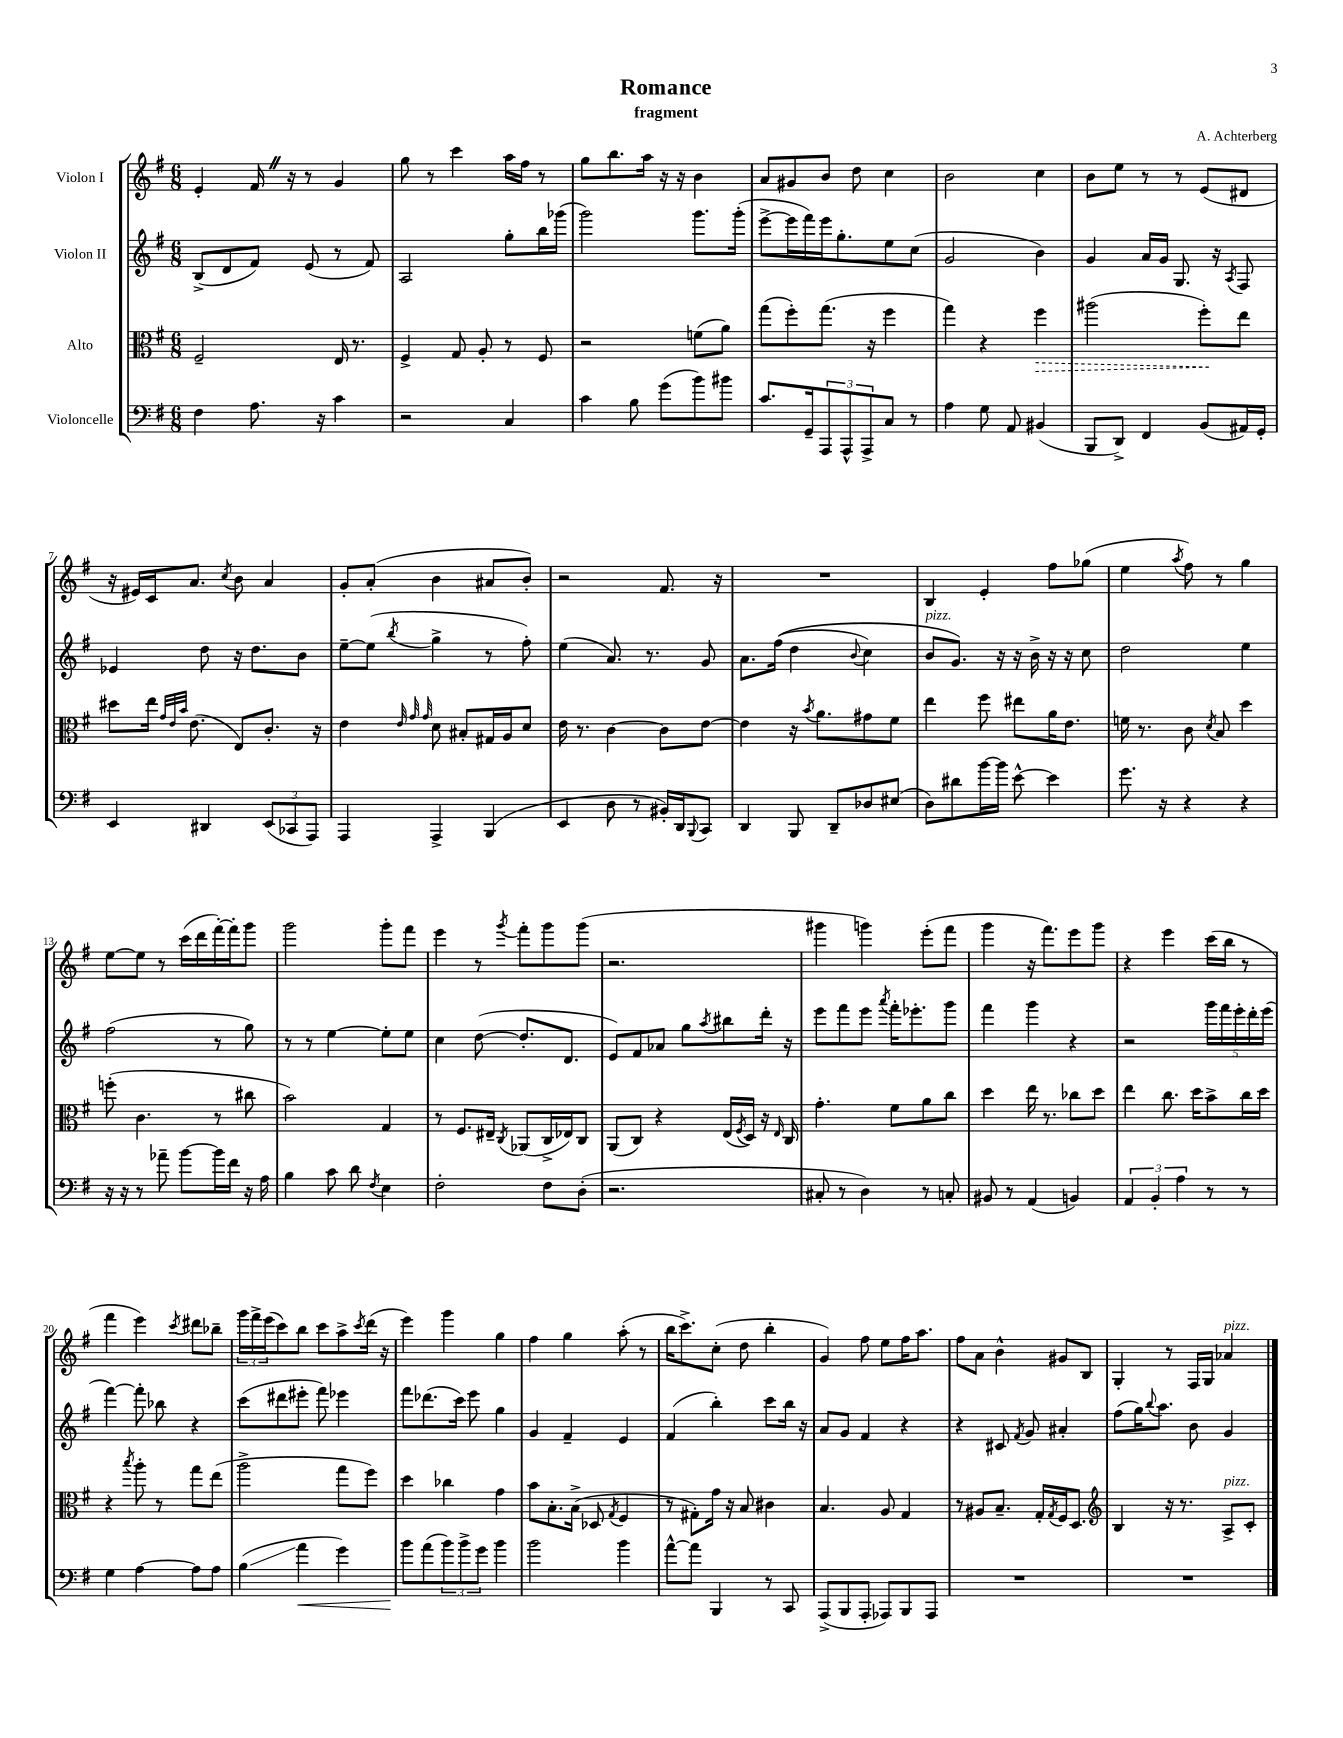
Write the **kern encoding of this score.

**kern	**kern	**kern	**kern
*staff4	*staff3	*staff2	*staff1
*clefF4	*clefC3	*clefG2	*clefG2
*k[f#]	*k[f#]	*k[f#]	*k[f#]
*M6/8	*M6/8	*M6/8	*M6/8
4F#\	2F#~/	(8B^/L	4e'/
.	.	8d/	.
8.A\	.	8f#/J)	16f#/
.	.	.	16r
.	.	(8e/	8r
16r	.	.	.
4c\	16E/	8r	4g/
.	8.r	.	.
.	.	8f#/)	.
=	=	=	=
2r	4F#^/	2A/	8gg\
.	.	.	8r
.	8G/	.	4ccc\
.	8A'/	.	.
4C/	8r	8gg'\L	16aa\LL
.	.	.	16ff#\JJ
.	8F#/	16bb\L	8r
.	.	(16ggg-\JJ	.
=	=	=	=
4c\	2r	2ggg\)	8gg\L
.	.	.	8.bb\
8B\	.	.	.
.	.	.	16aa\Jk
(8g\L	.	.	16r
.	.	.	16r
8b\)	(8f\L	8.ggg\L	4b\
8b#\J	8a\J)	.	.
.	.	(16ggg'\Jk	.
=	=	=	=
8.c/L	(8gg\L	[8eee^\L	8a/L
.	8ff#'\)	16eee\]L	8g#/
16GG~/k	.	16fff#\)	.
12AAA/	(8.gg\J	16eee\J	8b/J
.	.	8.gg'\	.
12AAA^^/	.	.	.
.	.	.	8dd\
12AAA^/	.	.	.
.	16r	.	.
8C/J	4ff#\	8ee\	4cc\
8r	.	(8cc\J	.
=	=	=	=
4A\	4gg\)	2g/	2b\
8G\	4r	.	.
8AA/	.	.	.
(4BB#/	4ff#\	4b\)	4cc\
=	=	=	=
8BBB/L	(2aa#\	4g/	8b\L
8DD^/J)	.	.	8ee\J
4FF#/	.	16a/LL	8r
.	.	16g/JJ	.
.	.	8.G/	8r
(8BB/L	8ff#'\L)	.	(8e/L
.	.	16r	.
.	.	8qA/	.
16AA#/L)	8ee\J	8F#/	8d#/J
16GG'/JJ	.	.	.
=	=	=	=
4EE/	8dd#\L	4e-/	16r
.	.	.	16e#/LL)
.	16ee\Jk	.	16c/J
.	32qqg/LLL	.	.
.	32qqe/	.	.
.	32qqb/JJJ	.	.
.	(8.e\	.	8.a/J
4DD#/	.	8dd\	.
.	.	.	8qcc/
.	8E/L)	16r	8b\
.	.	8.dd\L	.
(12EE/L	8.c'/J	.	4a/
12CC-/	.	.	.
.	.	8b\J	.
12AAA/J)	.	.	.
.	16r	.	.
=	=	=	=
4AAA/	4e\	[8ee~\L	8g'/L
.	.	(8ee\]J	(8a'/J
.	32qqe/	.	.
.	32qqg/	.	.
.	32qqg/	8qbb/	.
4AAA^/	8d\	4gg^\	4b\
.	8B#'/L	.	.
(4BBB/	16G#/L	8r	8a#/L
.	16A/J	.	.
.	8d/J	8ff#'\)	8b'/J)
=	=	=	=
4EE/	16e\	(4ee\	2r
.	8.r	.	.
8D\	[4c\	8.a/)	.
8r	.	.	.
.	.	8.r	.
16BB#'/LL)	8c\]L	.	8.f#/
16DD/J	.	.	.
8qqBBB/	.	.	.
8CC/J	[8e\J	8g/	.
.	.	.	16r
=	=	=	=
4DD/	4e\]	8.a\L	2.r
.	.	&((16ff#\Jk	.
8BBB/	16r	4dd\	.
.	8qb/	.	.
.	8.a\L	.	.
8DD~/L	.	.	.
.	.	8qqb/	.
8D-/	8g#\	4cc\)	.
(8E#/J	8f#\J	.	.
=	=	=	=
8D\L)	4ee\	8b/L	4B/
8d#\	.	8.g/J&)	.
[16b\L	8ff#\	.	4e'/
16b\]JJ	.	16r	.
[8e^^\	8ee#\L	16r	.
.	.	16b^\	.
4e\]	16a\K	16r	8ff#\L
.	8.e\J	16r	.
.	.	8cc\	(8gg-\J
=	=	=	=
8.g\	16f\	2dd\	4ee\
.	8.r	.	.
16r	.	.	.
.	.	.	8qaa/
4r	8c\	.	8ff#\)
.	8qd/	.	.
.	8B/	.	8r
4r	4dd\	4ee\	4gg\
=	=	=	=
16r	(8ff'\	(2ff#\	[8ee\L
16r	.	.	.
8r	4.c\	.	8ee\]J
8a-~\	.	.	8r
[8b\L	.	.	(16ccc\LL
.	.	.	16ddd\
16b\]L	8r	8r	[16fff#'\)
16f#\JJ	.	.	16fff#'\]J
16r	8cc#\	8gg\)	8ggg\J
16A\	.	.	.
=	=	=	=
4B\	2b\)	8r	2ggg\
.	.	8r	.
8c\	.	[4ee\	.
8d\	.	.	.
8qF#/	.	.	.
4E\	4G/	8ee'\]L	8ggg'\L
.	.	8ee\J	8fff#\J
=	=	=	=
2F#'\	8r	4cc\	4eee\
.	8.F#/L	.	.
.	.	([8dd\	8r
.	16E#~/Jk	.	.
.	8qC/	.	8qggg/
.	(8AA-/L	8.dd'/]L	8fff#'\L
8F#\L	16C^/L	.	8ggg\
.	16E-/J)	8.d/J	.
(8D'\J	8C/J	.	(8ggg\J
=	=	=	=
2.r	(8AA/L	8e/L)	2.r
.	8C/J)	8f#/	.
.	4r	8a-/J	.
.	.	8gg\L	.
.	.	8qaa/	.
.	(16E/LL	8bb#\	.
.	8qF#/	.	.
.	16D/JJ)	.	.
.	16r	16ddd'\Jk	.
.	16qqE/	.	.
.	16C/	16r	.
=	=	=	=
8C#'/	4.g'\	8eee\L	4ggg#\
8r	.	8fff#\	.
4D\)	.	8eee\J	4ggg\)
.	.	8qaaa/	.
.	8f#\L	16fff#'\LK	.
.	.	8.eee-'\	.
8r	8a\	.	(8eee'\L
8C'/	8cc\J	8ggg\J	8fff#\J
=	=	=	=
8BB#/	4dd\	4fff#\	4ggg\
8r	.	.	.
(4AA/	16ee\	4ggg\	16r
.	8.r	.	8.fff#\L)
4BB/)	8cc-\L	4r	8eee\
.	8dd\J	.	8ggg\J
=	=	=	=
6AA/	4ee\	2r	4r
6BB'/	.	.	.
.	8.cc\	.	4eee\
6A\	.	.	.
.	16dd\LK	.	.
8r	8b^\	20ggg\LL	(16ccc\LL
.	.	20fff#\	.
.	.	.	16bb\JJ
.	.	20eee'\	.
8r	16cc\L	.	8r
.	.	20ddd'\	.
.	16dd\JJ	.	.
.	.	(20eee\JJ	.
=	=	=	=
4G\	4r	[4fff#\)	4fff#\
.	8qbb/	.	.
[4A\	8aa'\	8fff#'\]	4eee\)
.	8r	8bb-\	.
.	.	.	8qccc/
8A\]L	8gg\L	4r	8ddd#\L
8A\J	(8ee\J	.	8bb-~\J
=	=	=	=
(4B\	2aa^\	(8ccc\L	24ggg\LL
.	.	.	24fff#^\
.	.	.	(24eee\J
.	.	8ddd#\	8ccc\)
4a\	.	8eee#'\J	8bb\J
.	.	8fff#\)	8ccc\L
4g\)	8gg\L	4eee-\	8aa^\
.	.	.	8qccc/
.	8ff#\J)	.	(16ddd\Jk
.	.	.	16r
=	=	=	=
8b\L	4dd\	8fff#\L	4eee\)
(8a\	.	(8.ddd-\	.
12b\)	4cc-\	.	4ggg\
.	.	16ccc\Jk)	.
12b^\	.	.	.
.	.	8eee\	.
12g\J	.	.	.
4b\	4g\	4gg\	4gg\
=	=	=	=
2b\	8b\L	4g/	4ff#\
.	8.B'\	.	.
.	.	4f#~/	4gg\
.	(16B^\Jk	.	.
.	8D-/	.	.
.	8qG/	.	.
4b\	4F#/	4e/	(8aa'\
.	.	.	8r
=	=	=	=
[8a^^\L	8r	(4f#/	16bb\LK
.	.	.	8.ccc^\)
8a\]J	8G#'\L)	.	.
4BBB/	16g\Jk	4bb'\)	(8cc'\J
.	16r	.	.
.	8B/	.	8dd\
8r	4c#\	8ccc\L	4bb'\
8CC/	.	16bb\Jk	.
.	.	16r	.
=	=	=	=
(8AAA^/L	4.B/	8a/L	4g/)
8BBB/	.	8g/J	.
8AAA'/J	.	4f#/	8ff#\
8AAA-/L)	8A/	.	8ee\L
8BBB/	4G/	4r	16ff#\K
.	.	.	8.aa\J
8AAA-/J	.	.	.
=	=	=	=
2.r	8r	4r	8ff#\L
.	8A#/L	.	8a\J
.	8.B~/J	8c#/	4b^^\
.	.	8qf#/	.
.	.	8g/	.
.	16G'/LL	.	.
.	8qG/	.	.
.	16F#/J	4a#'/	8g#/L
.	8.D/J	.	.
.	.	.	8B/J
=	=	=	=
*	*clefG2	*	*
2.r	4B/	(8ff#\L	4G'/
.	.	16gg\K)	.
.	.	8qqbb/	.
.	.	8.aa\J	.
.	16r	.	8r
.	8.r	.	.
.	.	8b\	16F#/LL
.	.	.	16G/JJ
.	8A^/L	4g/	4a-/
.	8c'/J	.	.
==	==	==	==
*-	*-	*-	*-
